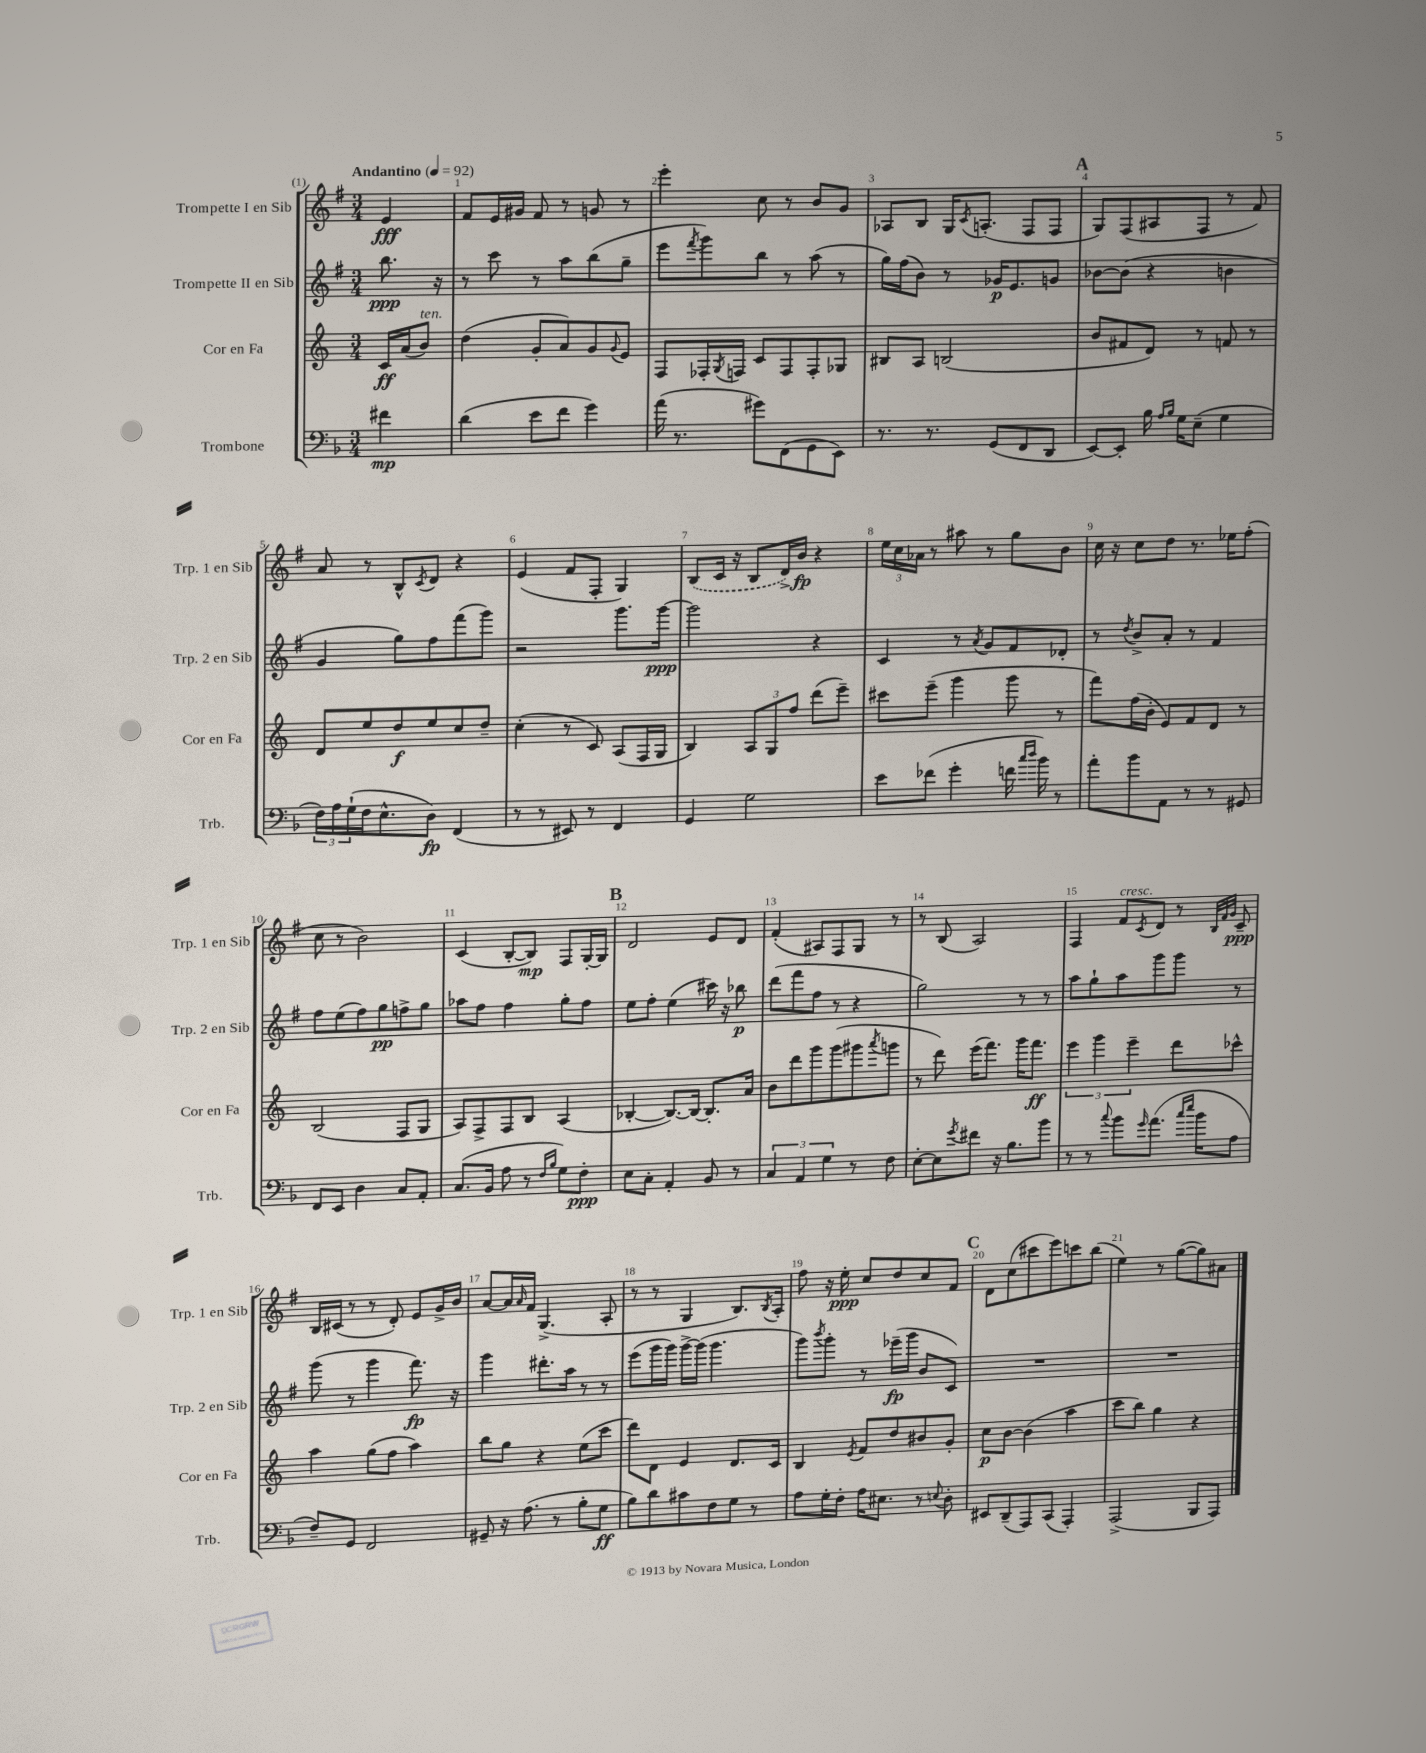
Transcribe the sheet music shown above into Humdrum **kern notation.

**kern	**kern	**kern	**kern
*staff4	*staff3	*staff2	*staff1
*clefF4	*clefG2	*clefG2	*clefG2
*k[b-]	*k[]	*k[f#]	*k[f#]
*M3/4	*M3/4	*M3/4	*M3/4
*MM92	*MM92	*MM92	*MM92
4f#	16c	8.bb	4e
.	(16a	.	.
.	8b)	.	.
.	.	16r	.
=	=	=	=
(4d	(4dd	8r	8f#
.	.	8ccc	16e
.	.	.	16g#
8e	8g'	8r	8f#
8f	8a)	8aa	8r
4g)	8g	(8bb	8g
.	8qqg	.	.
.	8e	8gg~	8r
=	=	=	=
(16a	8F	8eee	4eee'
8.r	.	.	.
.	.	8qfff#	.
.	16F-'	8ggg)	.
.	8qG	.	.
.	16F	.	.
8g#)	8c	8bb	8cc
(8FF	8F	8r	8r
8GG	8F'	(8aa	8b
8EE)	8G-	8r	8g
=	=	=	=
8.r	8B#	16gg)	8A-
.	.	(16ff#	.
.	8A	8b)	8B
8.r	.	.	.
.	(2B	8r	16G
.	.	.	8qc
.	.	.	(8.A'
(8GG	.	16g-	.
.	.	8.e	.
8FF	.	.	8F#
8DD	.	8g	8F#
=	=	=	=
[8EE)	8b	[8b-	8G)
8EE']	8f#	(8b-]	(8F#
16B-	8d)	4r	8A#
16qqA	.	.	.
16qqB-	.	.	.
16G	.	.	.
(8E~	8r	.	8F#
4G	8f	4b	8r
.	8r	.	8f#)
=	=	=	=
24F)	8d	4g	8a
24A	.	.	.
(24G`	.	.	.
16F	8ee	.	8r
8.E^^	.	.	.
.	8dd	8gg)	8B^^
.	.	.	8qc
8D)	8ee	8ff#	8d
(4FF	8cc	(8fff#	4r
.	8dd~	8ggg)	.
=	=	=	=
8r	(4cc'	2r	(4e
8r	.	.	.
8EE#)	8r	.	8f#
8r	8c)	.	8F#'
4FF	(8A	8.ggg	4G)
.	16F	.	.
.	16G	[16ggg	.
=	=	=	=
4GG	4B)	2ggg]	(8B
.	.	.	16c
.	.	.	16r
2G	12A	.	8B
.	12G	.	.
.	.	.	16d^)
.	12ff	.	.
.	.	.	16b
.	(8ddd	4r	4r
.	8eee~)	.	.
=	=	=	=
8e	8ccc#	4c	24ee
.	.	.	24cc
.	.	.	24a-
(8f-	(8eee~	.	8r
4g'	4ggg	8r	8aa#
.	.	8qa	.
.	.	8g	8r
16f	8ggg	8f#	8gg
16qqcc	.	.	.
16qqdd	.	.	.
16b-)	.	.	.
8r	8r	8d-'	8b
=	=	=	=
8a'	8fff)	8r	16cc
.	.	.	16r
.	.	8qdd	.
8b-	(16ff	8b^	8cc
.	16b'	.	.
8AA	8e)	8a'	8dd
8r	8f	8r	8.r
8r	8d	4f#	.
.	.	.	16ee-
8GG#	8r	.	(8ff#'
=	=	=	=
8FF	(2B	8ff#	8cc
8EE	.	(8ee	8r
4D	.	8ff#)	2b)
.	.	8gg	.
8C	8F	8ff^	.
8AA'	8G	8gg	.
=	=	=	=
(8.C	8A)	8aa-	(4c
.	8F^	8ff#	.
16BB-	.	.	.
8A	8F	4ff#	[8B'
8r	8B	.	8B])
16qqF	.	.	.
16qqB-	.	.	.
8G)	(4A	8gg'	8F#
8F'	.	8ff#	[16G'
.	.	.	16G]
=	=	=	=
8E	[4B-'	8ee	2d
8C'	.	8ff#'	.
4AA'	8.B-_)	(4ee	.
.	16B-_	.	.
8BB-	8.B-']	16ccc#)	8e
.	.	16r	.
8r	.	8bb-	8d
.	16a	.	.
=	=	=	=
6C	8b	(8ddd	(4f#'
.	8ddd	8fff#	.
6AA	.	.	.
.	8ggg	8ff#	8A#)
6G	.	.	.
.	(8ggg	8r	8F#
8r	8ggg#	4r	8G
.	8qaaa	.	.
8F	8ggg	.	8r
=	=	=	=
[8E'	8r	2gg)	8r
8E]	8ddd)	.	(8B
8qg	.	.	.
8f#	(16eee	.	2A)
.	8.fff)	.	.
16r	.	.	.
8.B-	.	.	.
.	16ggg	8r	.
.	8.fff	.	.
8b-	.	8r	.
=	=	=	=
8r	6eee	8aa	4F#
8r	.	8gg`	.
.	6ggg	.	.
8qqcc	.	.	.
8b-	.	8aa	8f#
.	6eee~	.	.
16qqg	.	.	8qc
(8.a	.	8ggg	8d
.	8ddd	8ggg	8r
16qqcc	.	.	.
16qqee	.	.	.
16b-	.	.	.
.	.	.	32qqB
.	.	.	32qqf#
.	.	.	32qqg
8A	8ccc-^^	8r	8c~
=	=	=	=
8F~)	4aa	(8ggg	16B
.	.	.	(16c#
8GG	.	8r	8r
2FF	(8gg	4ggg	8r
.	8ff	.	8d')
.	4aa)	8.fff#)	8e
.	.	.	16g^
.	.	16r	16b
=	=	=	=
8GG#~	8bb	4ggg	[8a
16r	8gg	.	16a]
.	.	.	16qqa
(8.A	.	.	16f#
.	4r	8.ddd#'	(4.G^
8r	.	.	.
.	.	16aa	.
8B-'	(8ee	8r	.
8G	8ccc	8r	8A'
=	=	=	=
8B-)	8ddd)	(8eee	8r
8d	8d	16ggg	8r
.	.	16ggg)	.
8c#	4e	[16ggg^	4G
.	.	(16ggg]	.
8F	.	4.ggg	.
8G	8.d	.	8.B)
8r	.	.	.
.	.	.	8qB
.	16c	.	16A'
=	=	=	=
8A	4B	8ggg)	8ff#
.	.	8qbbb	.
16G'	.	8ggg'	16r
16F'	.	.	16ee'
.	8qe	.	.
16A	8f	8r	8cc
8.E#	.	.	.
.	8dd	(16eee-~	8dd
.	.	16ggg	.
8r	8b#	8b	8cc
8qqE	.	.	.
8D'	8g'	8c)	8f#
=	=	=	=
8EE#	8cc	2.r	8d
(8DD~	[8b	.	(8cc
8AAA)	(4b]	.	8ccc#
(8CC	.	.	8eee)
4AAA')	4aa	.	8ccc
.	.	.	(8bb
=	=	=	=
(2AAA^	8ccc	2.r	4ee)
.	8bb)	.	.
.	4gg	.	8r
.	.	.	([8gg
8BBB-	4r	.	8gg])
8AAA)	.	.	8a#
==	==	==	==
*-	*-	*-	*-
